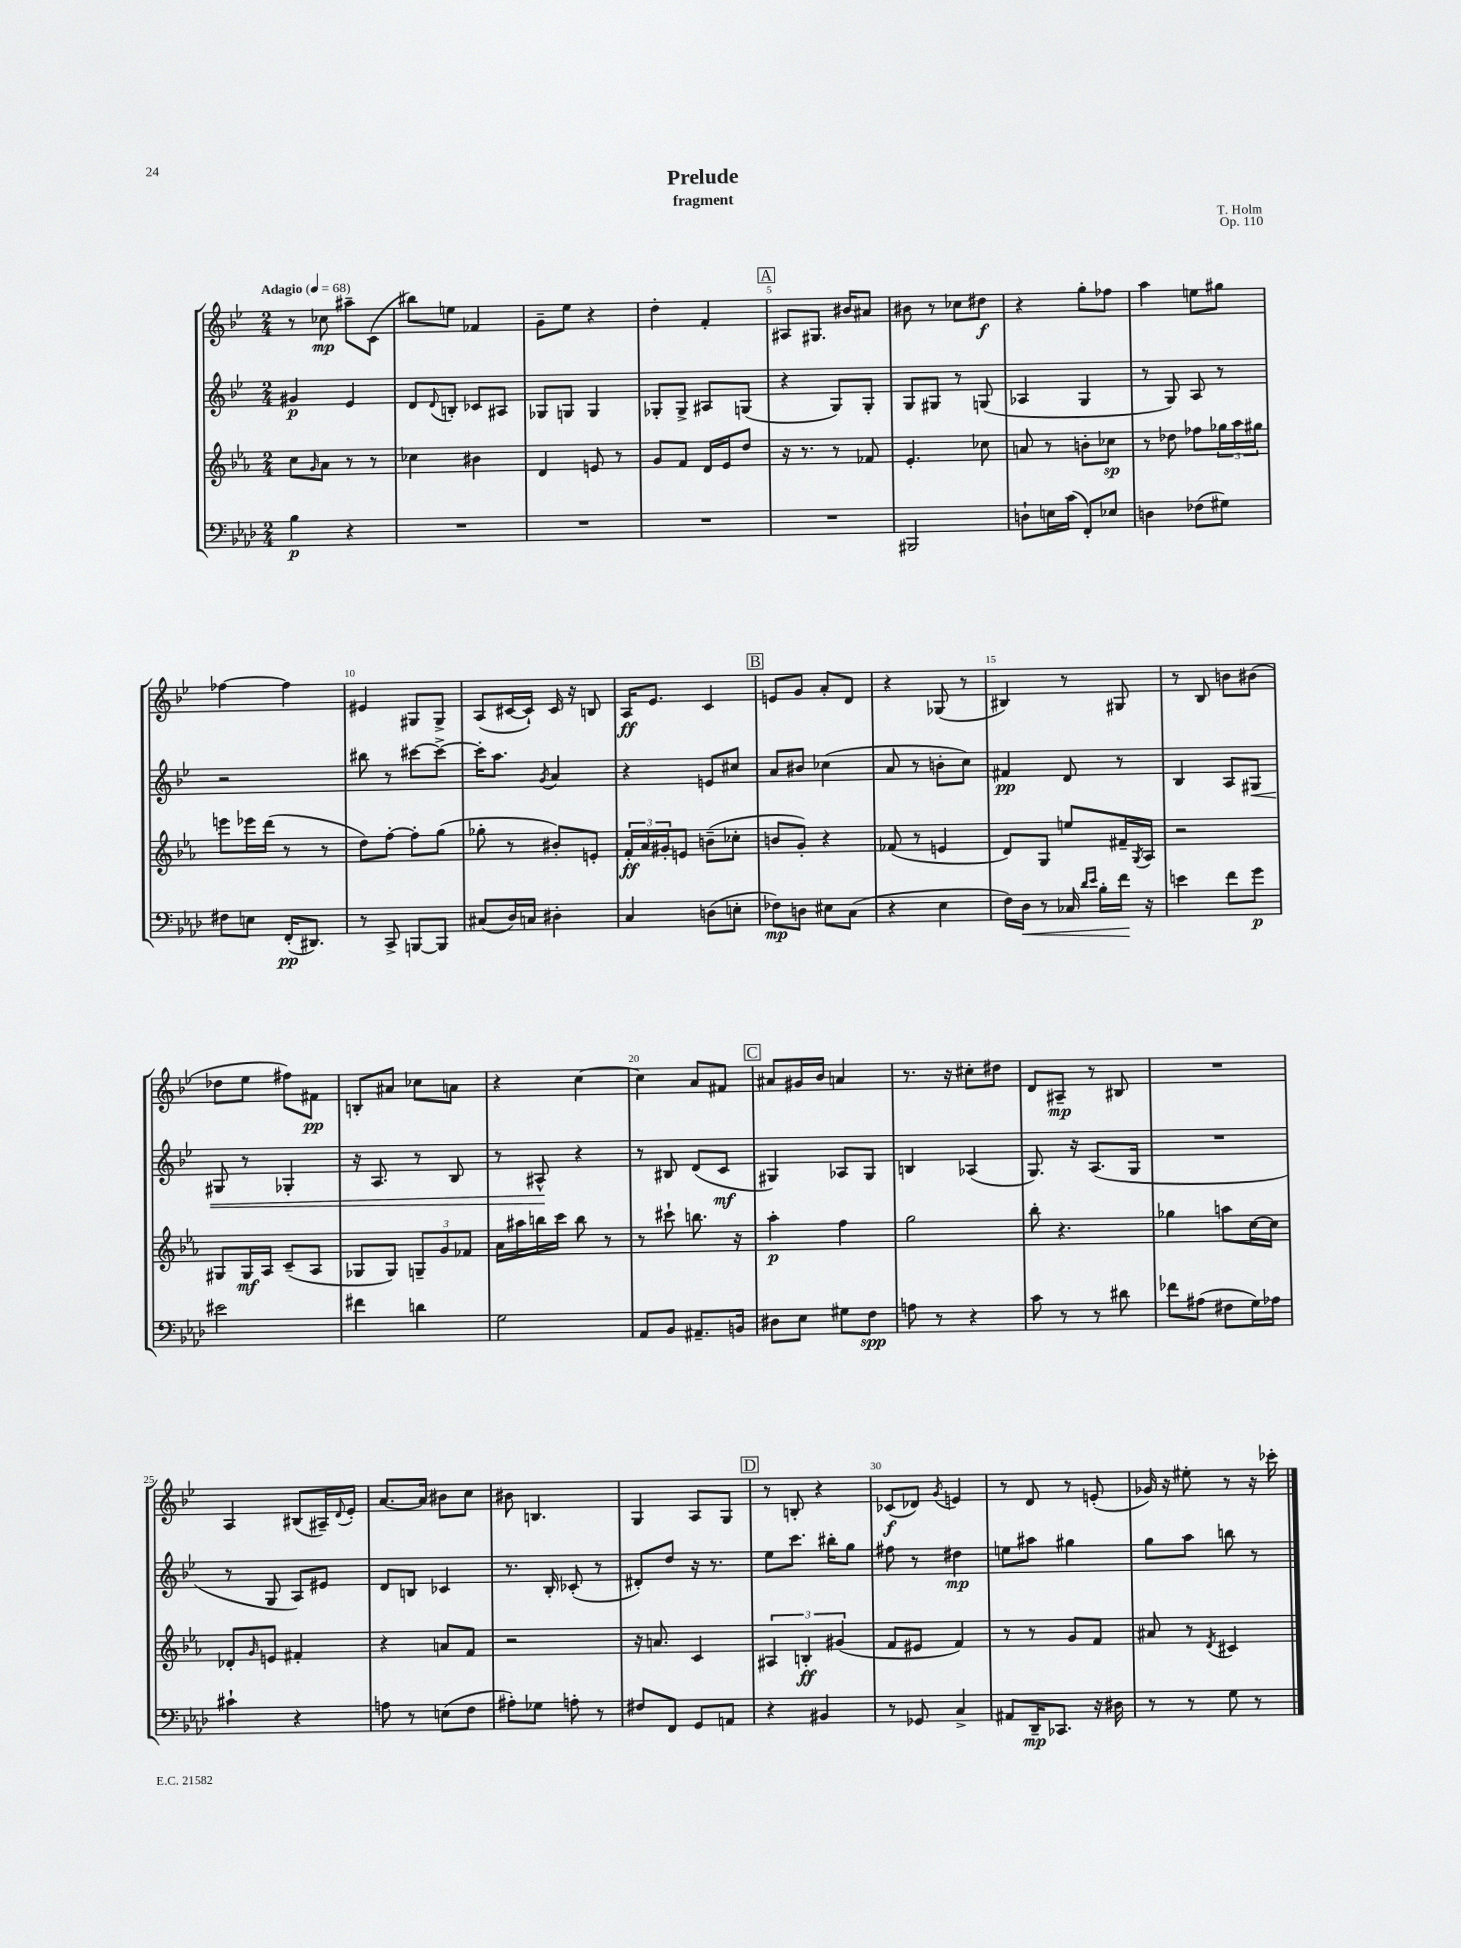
\header { title = "Prelude" composer = "T. Holm" subtitle = "fragment" opus = "Op. 110" }
<<
\new StaffGroup <<
\new Staff = "s0" {
    \clef treble \key bes \major \numericTimeSignature \time 2/4 \tempo "Adagio" 4 = 68
    r8 ces''8\mp ais''8-- c'8( |
    bis''8) e''8 fes'4 |
    g'8-- ees''8 r4 |
    d''4-. f'4-. |
    \mark \markup { \box "A" } ais8 gis8. bis'16 ais'8 |
    bis'8 r8 ces''8 dis''8\f |
    r4 g''8-. fes''8 |
    a''4 e''8 gis''8 |
    fes''4~ fes''4 |
    eis'4 gis8 gis8-> |
    a8( cis'16~ cis'16-!) cis'16 r16 b8 |
    a16\ff ees'8. c'4 |
    \mark \markup { \box "B" } e'8 g'8 a'8-. d'8 |
    r4 ges8( r8 |
    bis4) r8 gis8 |
    r8 bes8 b'8 bis'8( |
    des''8 ees''8 fis''8) fis'8\pp |
    b8-. ais'8 ces''8 a'8 |
    r4 c''4~ |
    c''4 a'8 fis'8 |
    \mark \markup { \box "C" } ais'8 gis'16 bes'16 a'4 |
    r8. r16 cis''8-. dis''8 |
    d'8 ais8--\mp r8 bis8 |
    R2 |
    a4 bis8( ais16--) \appoggiatura { d'8 } ees'16-. |
    a'8.~ a'16 bis'8 c''8 |
    bis'8 b4. |
    g4 a8 g8 |
    \mark \markup { \box "D" } r8 b8-. r4 |
    ces'8\f( des'8) \acciaccatura { g'8 } e'4 |
    r8 d'8 r8 e'8-.( |
    ges'16) r16 eis''8-. r8 r16 ces'''16-. \bar "|." |
}
\new Staff = "s1" {
    \clef treble \key bes \major \numericTimeSignature \time 2/4
    gis'4\p ees'4 |
    d'8 \appoggiatura { d'8 } b8-. ces'8 ais8 |
    ges8 g8 g4 |
    ges8-. ges8-> ais8 g8( |
    \mark \markup { \box "A" } r4 g8) g8-. |
    g8 gis8 r8 g8( |
    aes4 g4 |
    r8 g8) a8 r8 |
    r2 |
    bis''8 r8 cis'''8~ cis'''8~-> |
    cis'''16-. a''8. \acciaccatura { g'8 } a'4 |
    r4 e'8 cis''8 |
    \mark \markup { \box "B" } a'8 bis'8 ces''4( |
    a'8 r8 b'8-. c''8) |
    fis'4\pp d'8 r8 |
    bes4 a8 gis8\< |
    gis8 r8 ges4-. |
    r16 a8. r8 bes8 |
    r8 ais8-^\! r4 |
    r8 bis8 d'8( c'8\mf |
    \mark \markup { \box "C" } gis4) aes8 gis8 |
    b4 aes4( |
    g8.) r16 a8.( g16 |
    R2 |
    r8 g8 a8) eis'8 |
    d'8 b8 ces'4 |
    r8. bes16-. ces'8-.( r8 |
    dis'8-.) d''8 r16 r8. |
    \mark \markup { \box "D" } ees''8 c'''8. bis''16-. g''8 |
    fis''8 r8 dis''4\mp |
    e''8 ais''8 gis''4 |
    g''8 a''8 b''8 r8 \bar "|." |
}
\new Staff = "s2" {
    \clef treble \key ees \major \numericTimeSignature \time 2/4
    c''8 \grace { g'16 } aes'8 r8 r8 |
    ces''4 bis'4 |
    d'4 e'8 r8 |
    g'8 f'8 d'16 ees'16 d''8 |
    \mark \markup { \box "A" } r16 r8. r8 fes'8 |
    ees'4.-. ces''8 |
    a'8 r8 b'8-. ces''8\sp |
    r8 des''8 fes''8 \tuplet 3/2 { ges''16 aes''16 gis''16 } |
    e'''8 ees'''16 d'''16( r8 r8 |
    d''8) f''8~-. f''8-. g''8( |
    ges''8-. r8 bis'8-.) e'8-. |
    \tuplet 3/2 { f'16-.\ff aes'16 gis'16-. } e'8 b'8--( ces''8-. |
    \mark \markup { \box "B" } b'8 g'8-.) r4 |
    fes'8( r8 e'4 |
    d'8) g8 e''8 fis'16-- \acciaccatura { g8 } aes16 |
    r2 |
    gis8 gis16\mf aes16 c'8--( aes8 |
    ges8 ges8) \tuplet 3/2 { g8-- g'8 fes'8 } |
    aes'16 ais''16 b''16 c'''16 b''8 r8 |
    r8 cis'''8-! b''8. r16 |
    \mark \markup { \box "C" } aes''4-.\p f''4 |
    g''2 |
    bes''8-. r4. |
    ges''4 a''8 c''16~ c''16 |
    des'8-. \grace { g'16 } e'8 fis'4-. |
    r4 a'8 f'8 |
    r2 |
    r16 a'8. c'4 |
    \mark \markup { \box "D" } \tuplet 3/2 { ais4 b4-.\ff gis'4( } |
    f'8 eis'8 f'4) |
    r8 r8 g'8 f'8 |
    ais'8 r8 \acciaccatura { d'8 } cis'4 \bar "|." |
}
\new Staff = "s3" {
    \clef bass \key aes \major \numericTimeSignature \time 2/4
    bes4\p r4 |
    R2 |
    R2 |
    R2 |
    \mark \markup { \box "A" } R2 |
    bis,,2 |
    d8-! e16 c'16( f,8-.) ees8 |
    d4 fes8( gis8) |
    fis8 e8 f,16-.\pp( dis,8.) |
    r8 c,8-> b,,8~ b,,8 |
    cis8( des16) c16 dis4-. |
    c4 d8( e8-. |
    \mark \markup { \box "B" } fes8\mp) d8 eis8 c8( |
    r4 ees4 |
    f16) des16\< r8 ces16 \grace { des'16 ees'16 } bes16-. f'16\! r16 |
    e'4 f'8 g'8\p |
    eis'2 |
    fis'4 d'4 |
    g2 |
    aes,8 bes,8 ais,8.-- b,16 |
    \mark \markup { \box "C" } dis8 ees8 gis8 f8\spp |
    a8 r8 r4 |
    c'8 r8 r8 dis'8 |
    fes'8 ais8( fis8 g16) aes16 |
    cis'4-! r4 |
    a8 r8 e8( f8 |
    ais8-.) ges8 a8-. r8 |
    fis8 f,8 g,8 a,8 |
    \mark \markup { \box "D" } r4 bis,4 |
    r8 ges,8 c4-> |
    ais,8 des,16--\mp ces,8. r16 dis16 |
    r8 r8 g8 r8 \bar "|." |
}
>>
>>
\layout { \context { \Score \override BarNumber.break-visibility = ##(#f #t #t) barNumberVisibility = #(every-nth-bar-number-visible 5) } }
